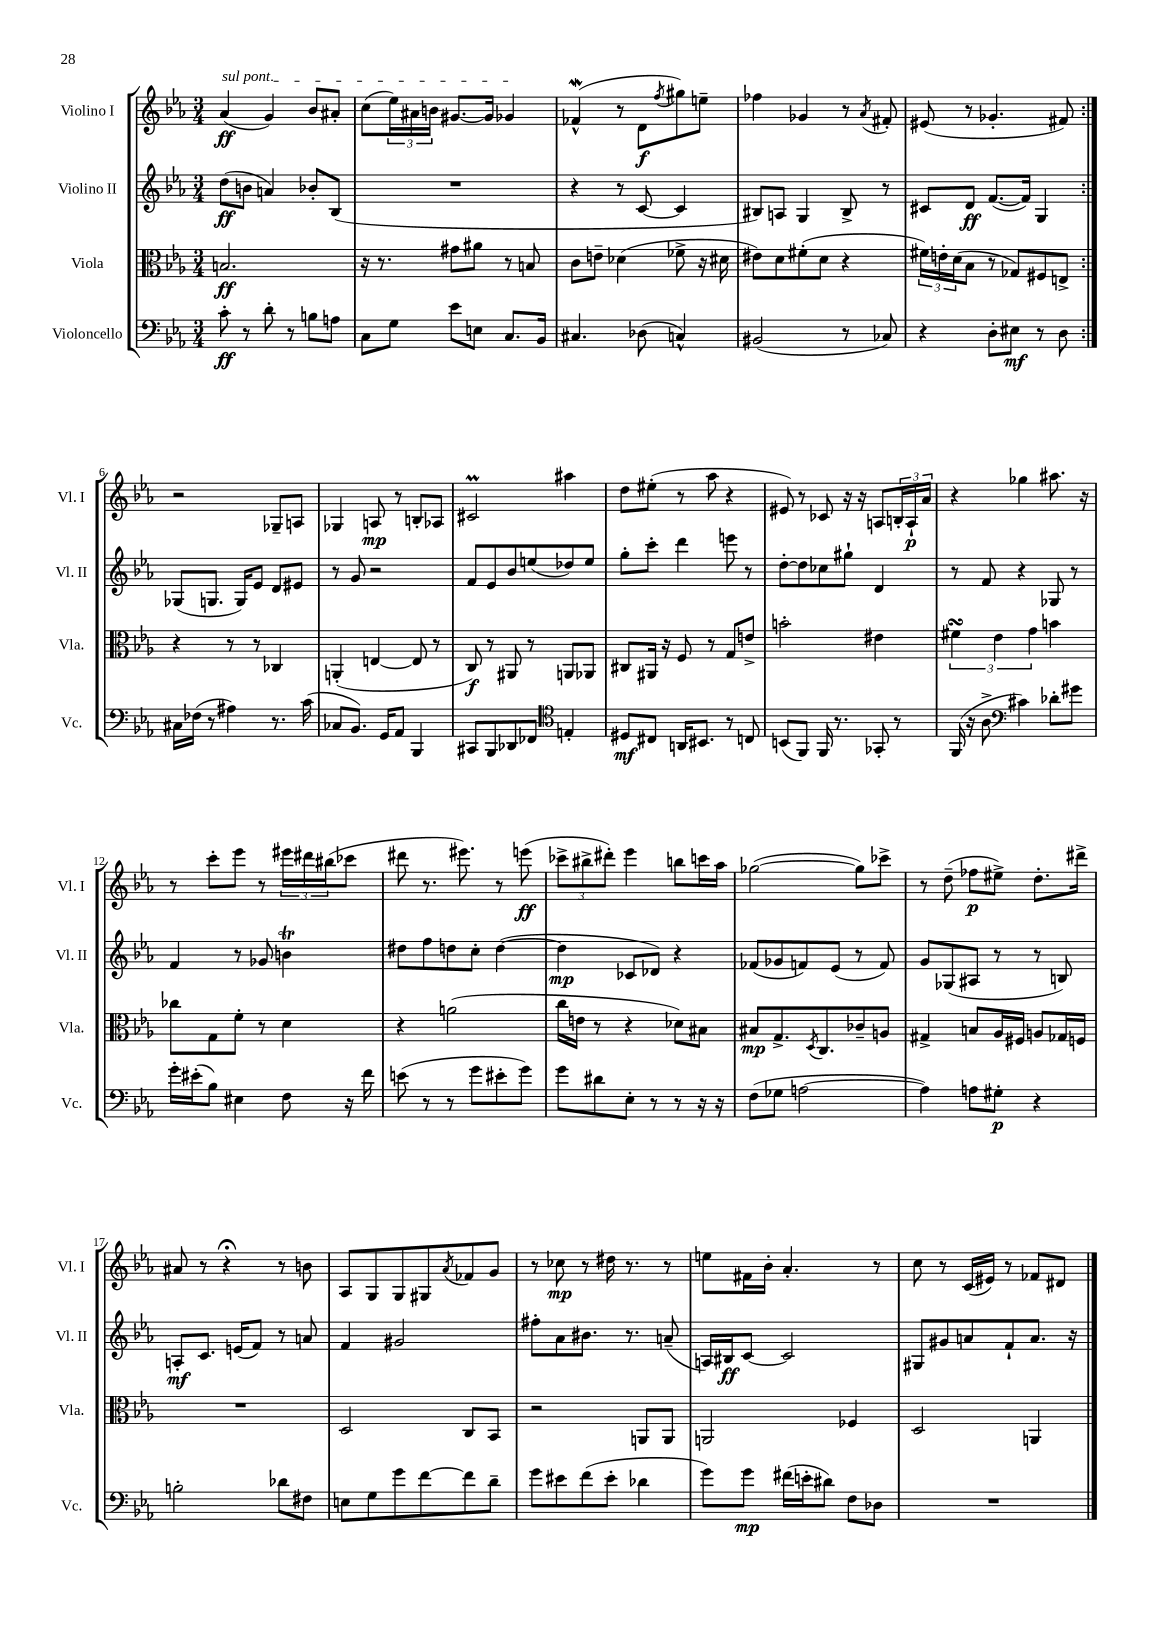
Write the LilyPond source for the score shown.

<<
\new StaffGroup <<
\new Staff = "s0" \with { instrumentName = "Violino I" shortInstrumentName = "Vl. I" } {
    \clef treble \key ees \major \numericTimeSignature \time 3/4
    \repeat volta 2 { \once \override TextSpanner.bound-details.left.text = \markup { \italic "sul pont." } aes'4\ff\startTextSpan( g'4) bes'8 ais'8-. |
    c''8( \tuplet 3/2 { ees''16) ais'16 b'16 } gis'8.~ gis'16 ges'4\stopTextSpan |
    fes'4-^\mordent( r8 d'8\f \acciaccatura { f''8 } gis''8) e''8-- |
    fes''4 ges'4 r8 \acciaccatura { aes'8 } fis'8-. |
    eis'8( r8 ges'4.-. fis'8) | }
    r2 ges8-- a8 |
    ges4 a8\mp r8 b8-. aes8 |
    cis'2\prall ais''4 |
    d''8 eis''8-.( r8 aes''8 r4 |
    eis'8) r8 ces'8 r16 r16 a8 \tuplet 3/2 { b16-. a16-!\p aes'16 } |
    r4 ges''4 ais''8. r16 |
    r8 c'''8-. ees'''8 r8 \tuplet 3/2 { eis'''16 dis'''16 bis''16( } ces'''8 |
    dis'''8 r8. eis'''8.) r8 e'''8\ff( |
    \tuplet 3/2 { ces'''8-> bis''8-> dis'''8-.) } ees'''4 b''8 c'''16 aes''16 |
    ges''2~( ges''8) ces'''8-> |
    r8 d''8--( fes''8\p eis''8->) d''8.-. dis'''16-> |
    ais'8 r8 r4\fermata r8 b'8 |
    aes8 g8 g8 gis8 \acciaccatura { aes'8 } fes'8 g'8 |
    r8 ces''8\mp r8 dis''16 r8. r8 |
    e''8 fis'16 bes'16-. aes'4.-. r8 |
    c''8 r8 c'16( eis'16) r8 fes'8 dis'8 \bar "|." |
}
\new Staff = "s1" \with { instrumentName = "Violino II" shortInstrumentName = "Vl. II" } {
    \clef treble \key ees \major \numericTimeSignature \time 3/4
    \repeat volta 2 { d''8\ff( b'8 a'4) bes'8-. bes8( |
    R2. |
    r4 r8 c'8~ c'4 |
    bis8) a8 g4 bis8-> r8 |
    cis'8 d'8\ff f'8.~( f'16) g4 | }
    ges8( g8. g16) ees'8 d'8 eis'8 |
    r8 g'8 r2 |
    f'8 ees'8 bes'8 e''8( des''8) e''8 |
    g''8-. c'''8-. d'''4 e'''8 r8 |
    d''8~-. d''8 ces''8 gis''8-! d'4 |
    r8 f'8 r4 ges8 r8 |
    f'4 r8 ges'8 b'4\trill |
    dis''8 f''8 d''8 c''8-. d''4~( |
    d''4\mp ces'8 des'8) r4 |
    fes'8( ges'8 f'8) ees'8( r8 f'8) |
    g'8 ges8( ais8 r8 r8 b8) |
    a8-.\mf c'8. e'16( f'8) r8 a'8 |
    f'4 gis'2 |
    fis''8-. aes'8 bis'8. r8. a'8--( |
    a16) bis16\ff c'8~ c'2 |
    gis8 gis'8 a'8 f'8-! a'8. r16 \bar "|." |
}
\new Staff = "s2" \with { instrumentName = "Viola" shortInstrumentName = "Vla." } {
    \clef alto \key ees \major \numericTimeSignature \time 3/4
    \repeat volta 2 { b2.\ff |
    r16 r8. gis'8 ais'8 r8 b8 |
    c'8 e'8-- des'4( fes'8-> r16 dis'16 |
    eis'8) d'8 fis'8-.( d'8 r4 |
    \tuplet 3/2 { fis'16) e'16-. d'16( } bes8 r8 ges8) fis8 e8-> | }
    r4 r8 r8 ces4 |
    a,4-.( e4~ e8 r8 |
    c8\f) r8 ais,8 r8 a,8 aes,8 |
    cis8 ais,16 r16 f8 r8 g8 e'8-> |
    b'2-. eis'4 |
    \tuplet 3/2 { fis'4\turn ees'4 g'4 } b'4 |
    ces''8 g8 f'8-. r8 d'4 |
    r4 a'2( |
    c''16 e'16 r8 r4 des'8) bis8 |
    bis8\mp g8.-> \acciaccatura { d8 } c8. ces'8-- a8 |
    gis4-> b8 aes16 fis16 a8 ges16 f16 |
    R2. |
    d2 c8 bes,8 |
    r2 a,8 a,8 |
    a,2 fes4 |
    d2 a,4 \bar "|." |
}
\new Staff = "s3" \with { instrumentName = "Violoncello" shortInstrumentName = "Vc." } {
    \clef bass \key ees \major \numericTimeSignature \time 3/4
    \repeat volta 2 { c'8-.\ff r8 d'8-. r8 b8 a8 |
    c8 g8 ees'8 e8 c8. bes,16 |
    cis4. des8( c4-^) |
    bis,2( r8 ces8) |
    r4 d8-. eis8\mf r8 d8 | }
    cis16 fes16( r8 ais4) r8. c'16( |
    ces8 bes,8.) g,16 aes,8 bes,,4 |
    cis,8 bes,,8 des,8 fes,8 \clef tenor e4-. |
    dis8\mf cis8 a,16 bis,8. r8 c8 |
    b,8( f,8) f,16 r8. ges,8-. r8 |
    f,16( r16 aes8-> \clef bass cis'4) des'8-. gis'8 |
    g'16-. eis'16-.( bes8) eis4 f8 r16 f'16 |
    e'8( r8 r8 g'8 eis'8-. g'8) |
    g'8 dis'8 ees8-. r8 r8 r16 r16 |
    f8( ges8 a2~ |
    a4) a8 gis8-.\p r4 |
    b2-. des'8 fis8 |
    e8 g8 g'8 f'8~ f'8 d'8-- |
    g'8 eis'8 f'8( eis'8-. des'4 |
    g'8) g'8\mp fis'16( e'16-. dis'8) f8 des8 |
    R2. \bar "|." |
}
>>
>>
